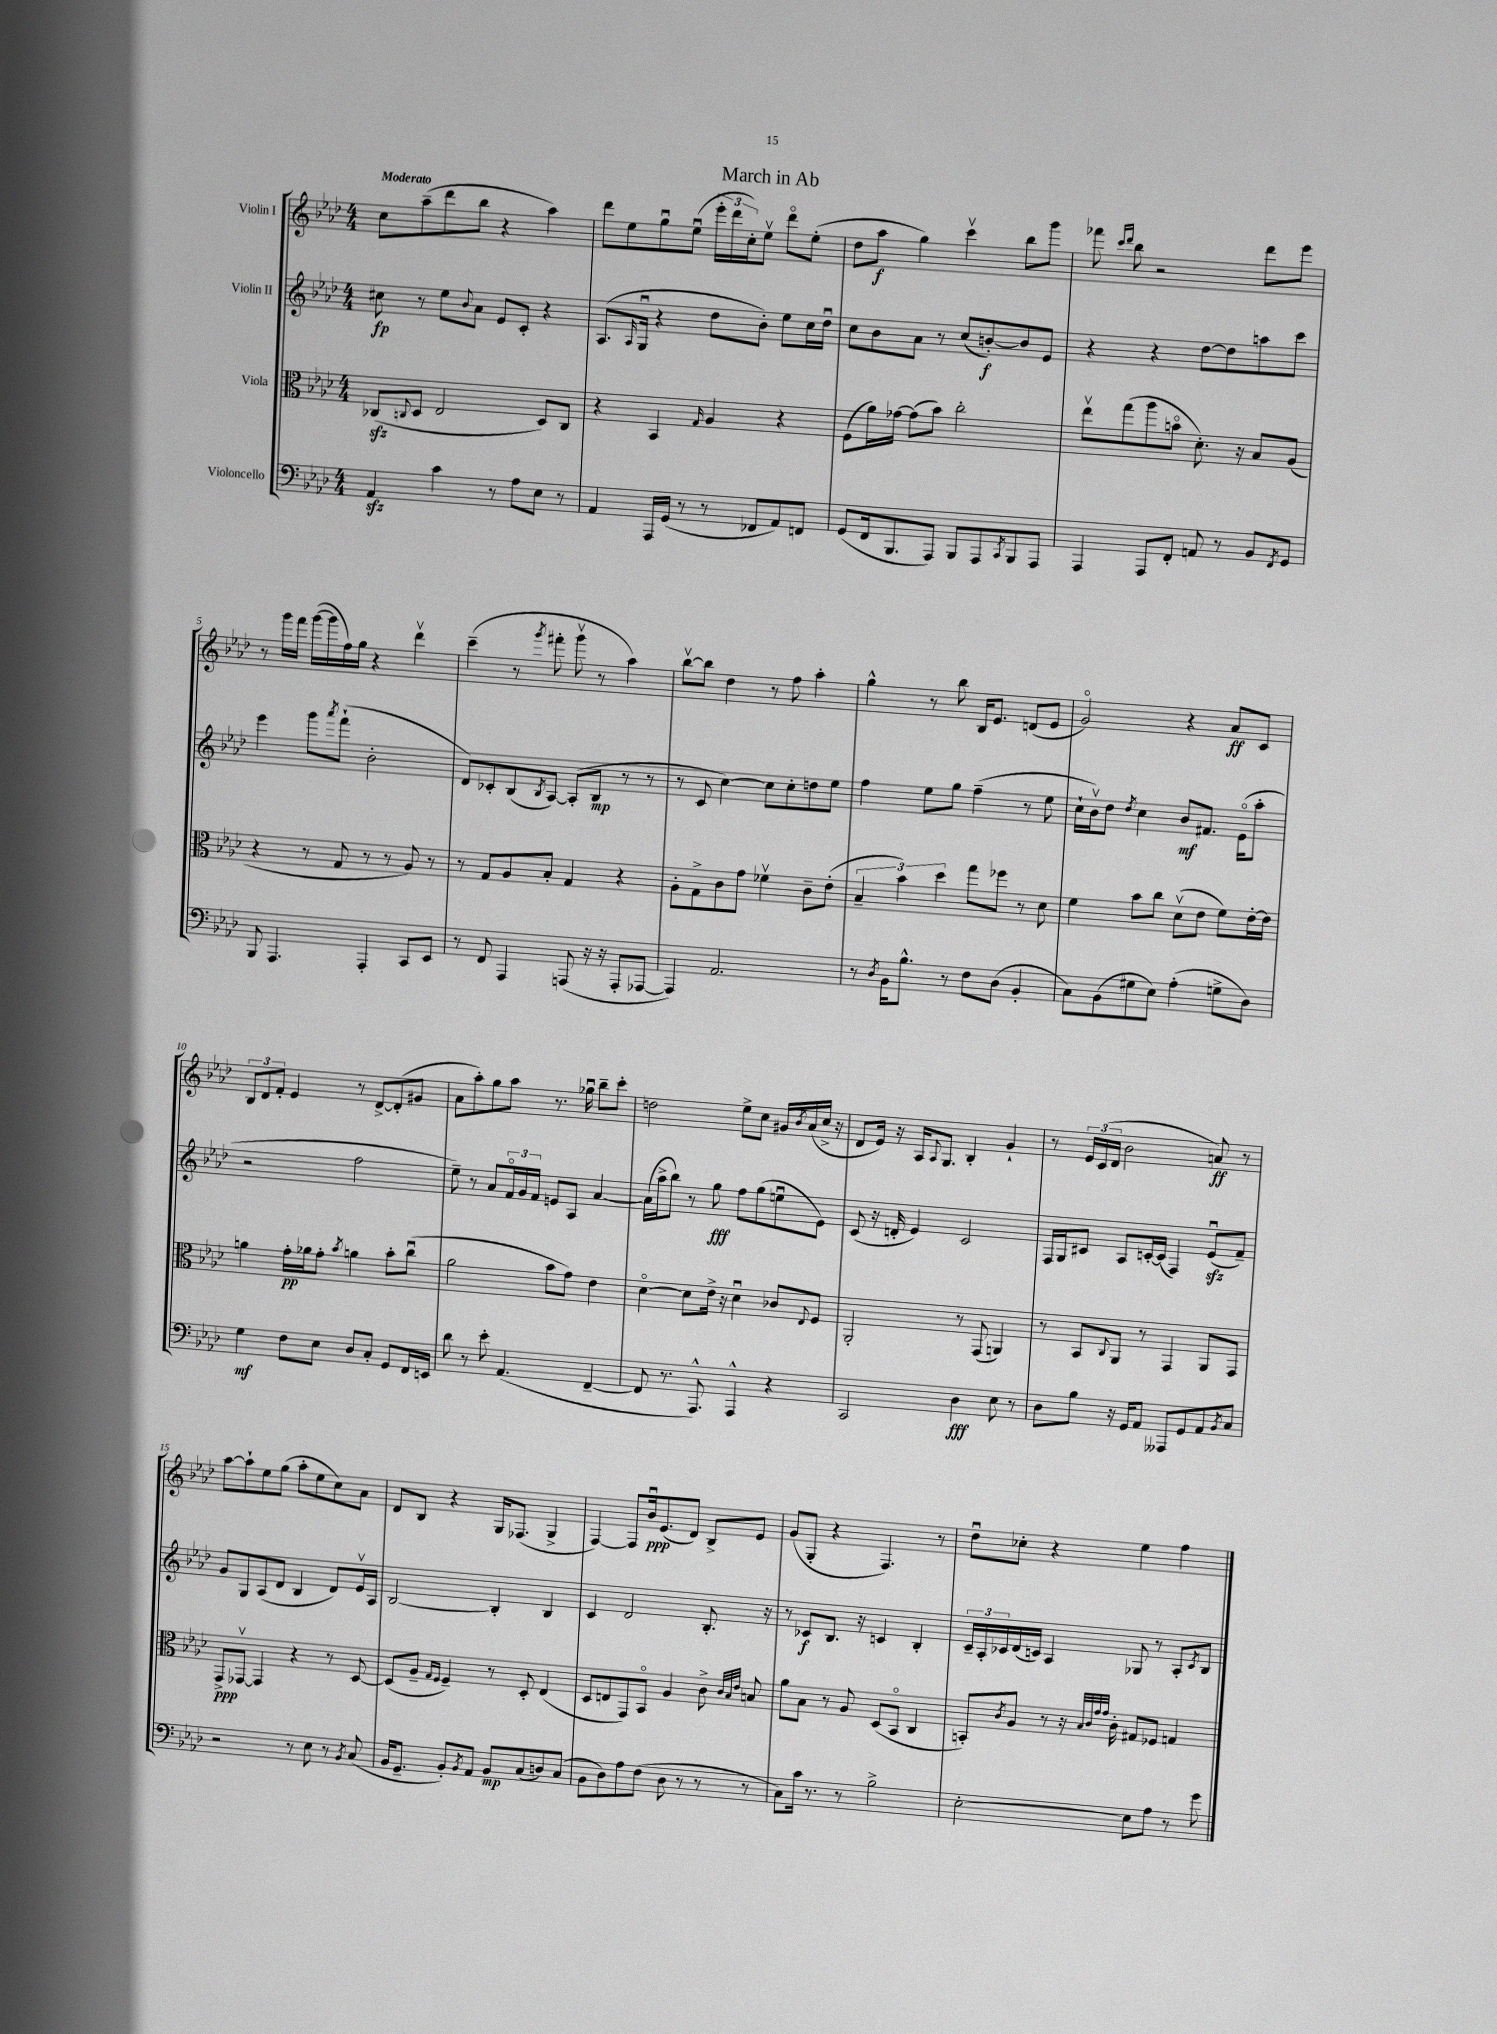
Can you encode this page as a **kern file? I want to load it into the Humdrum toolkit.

**kern	**kern	**kern	**kern
*staff4	*staff3	*staff2	*staff1
*clefF4	*clefC3	*clefG2	*clefG2
*k[b-e-a-d-]	*k[b-e-a-d-]	*k[b-e-a-d-]	*k[b-e-a-d-]
*M4/4	*M4/4	*M4/4	*M4/4
4AA-/	(8C-/L	8cc#\	8cc\L
.	8qqC/	.	.
.	8D-/J	8r	(8aa-~\
4c\	2E-/	8ee-\L	8ddd-\
.	.	8qqb-/	.
.	.	8a-\J	8bb-\J
8r	.	8e-/L	4r
8A-\L	.	8c'/J	.
8E-\J	8D-/L)	4r	4aa-\)
8r	8C/J	.	.
=	=	=	=
4AA-/	4r	(8.A-/L	8ddd-\L
.	.	.	8ee-\
.	.	16qqA-/	.
.	.	16Gu/Jk	.
16AAA-/LL	4BB-/	4r	8ggu\
(16GG/JJ	.	.	.
8r	.	.	(8ee-u\J
.	16qqG/	.	.
8r	4A-/	8dd-\L	24eee-'\LL
.	.	.	24ddd-\
.	.	.	24cc'\J)
8FF-/L	.	8b-'\J)	8ee-v\J
8AA-/)	4r	8ee-\L	8ddd-o\L
8FF/J	.	16cc\L	(8ee-'\J
.	.	16dd-u\JJ	.
=	=	=	=
(8GG/L	(8F\L	8cc\L	8dd-\L
16FF/k	16a-\L)	8b-\	8aa-\J
8.BBB-/	[16g-\JJ	.	.
.	(8g-\]L	8a-\J	4gg\)
8AAA-/J)	8b-\J)	8r	.
8BBB-/L	2cc'\	(8cc/L	4cccv\
8AAA-/	.	[8b'/)	.
8qCC/	.	.	.
8BBB-/	.	8b/]	8bb-\L
8AAA-/J	.	8e-/J	8ggg\J
=	=	=	=
4AAA-/	8ee-v\L	4r	8fff-\
.	.	.	16qqccc/LL
.	.	.	16qqddd-/JJ
.	(8gg\	.	8bb-\
8AAA-/L	8aa-\	4r	2r
8FF'/J	8bo\J	.	.
8AA/	8.d-'\)	[8dd-\L	.
8r	.	8dd-\]	.
.	16r	.	.
8BB-/L	8B-/L	8aa\	8ddd-\L
8qFF/	.	.	.
8GG/J	(8A-/J	8ccc\J	8eee-\J
=	=	=	=
8BBB-/	4r	4eee-\	8r
4.AAA-/	.	.	16ggg\LL
.	.	.	16fff\JJ
.	8r	8ggg\L	([16ggg\LL
.	.	.	16ggg\]
.	.	8qaaa-/	.
.	8G/	(8fff`\J	16ff\)
.	.	.	16gg\JJ
4AAA-'/	8r	2b-'\	4r
.	8r	.	.
8CC/L	8A-/)	.	4ddd-v\
8EE-/J	8r	.	.
=	=	=	=
8r	8r	8d-/L)	(4ccc~\
8FF/	8G/L	8c-'/	.
4AAA-/	8A-/	(8B-/	8r
.	.	8qB-/	8qggg/
.	8B-'/J	[8A-/J)	8fff#'\
(8AAA/	4G/	(8A-'/]L	8gggv\
16r	.	8B-/J	8r
16r	.	.	.
8AAA'/L	4r	8r	4aa-\)
[8AAA-/J	.	8r	.
=	=	=	=
4AAA-/])	8A-'\L	8r	[8bb-v\L
.	8G^\	8c/	8bb-\]J
2.AA-/	8c\	[4cc\)	4dd-\
.	8g\J	.	.
.	4f-v\	8cc\]L	8r
.	.	8cc'\	8ff\
.	8c~\L	8dd\	4aa-'\
.	(8e-'\J	8ee-\J	.
=	=	=	=
8r	6B-~/	4ff\	4gg^^\
8qD-/	.	.	.
16BB-\LK	.	.	.
.	6b-\)	.	.
8.B-^^\J	.	.	.
.	.	8ee-\L	8r
.	6dd-\	.	.
8r	.	8gg\J	8bb-\
8F\L	8gg\L	(4ff~\	16B-/LK
.	.	.	8.e-/J
(8D-\J	8ff-\J	.	.
4BB-'/	8r	8r	(8d/L
.	8d-\	8ee-\	8e-/J
=	=	=	=
8C\L)	4f\	16cc`\LL	2go/)
.	.	16b-v\J)	.
(8BB-\	.	8dd-\J	.
.	.	8qdd-/	.
8G#\	8b-\L	4cc\	.
8E-\J)	8cc\J	.	.
(4A-'\	(8d-v\L	8b-/L	4r
.	8e-\J	8.f#/J	.
8G^\L	8f\L)	.	8a-/L
.	.	(16e-o\LK	.
8D-\J)	[16e-'\L	8aa-'\J	8c/J
.	16e-\]JJ	.	.
=	=	=	=
4G\	4a\	2r	12B-/L
.	.	.	12d-/
.	.	.	12f'/J
8F\L	16g'\LL	.	4e-/
.	16a-\J	.	.
8E-\J	8g'\J	.	.
.	8qb-/	.	.
8D-/L	4a\	2ff\	8r
8C'/J	.	.	[8d-^/L
8GG/L	8b-'\L	.	(8d-'/]
16FF/L	(8ccu\J	.	8g#/J
16EE/JJ	.	.	.
=	=	=	=
8d-\	2a-\	8ee-~\)	8a-\L
8r	.	8r	8aa-'\)
8e-'\	.	8a-/L	8gg\
(4.AA-/	.	24fo/L	8aa-\J
.	.	24g/	.
.	.	24f/JJ	.
.	8b-\L	8e/L	8.r
.	8g\J)	8A-/J	.
.	.	.	16gg-u\
[4FF~/	4e-\	[4a-/	8bb-~\L
.	.	.	8ccc'\J
=	=	=	=
8FF/]	[4d-o\	(16a-\]LL	2dd\
.	.	16aa-^\J	.
8.r	.	8bb-\J)	.
.	8d-\]L	8r	.
8.AAA-^^/)	.	.	.
.	16e-^\Jk	8gg\	.
.	16r	.	.
4AAA-^^/	4d-u\	8ff\L	8ee-^\L
.	.	(8gg\	8cc\J
4r	8c-/L	8eeu\	16g#/LL
.	.	.	8qb-/
.	.	.	(16a-/
.	8qqE-/	.	.
.	8F/J	8e-\J)	16cc^/JJ
.	.	.	16r
=	=	=	=
2CC/	2AA-'/	(8c/	8d-/L
.	.	16r	16e-/Jk)
.	.	16d'/	16r
.	.	4e-/)	16A-/LK
.	.	.	8qqA-/
.	.	.	8.G/J
4D-\	8r	2c/	4B-'/
.	(8GG/	.	.
8E-\	4AA/)	.	4g`/
8r	.	.	.
=	=	=	=
8D-\L	8r	16F/LL	8r
.	.	16G/J	.
8B-\J	8BB-/L	8c#/J	24e-/LL
.	.	.	(24c/
.	.	.	24d-/JJ
.	8qqC/	.	.
16r	8AA-/J	8A-/L	2b-\
16GG/LK	.	.	.
8AA-/J	8r	[16c'/L	.
.	.	(16c/]JJ	.
8AAA--/L	4GG/	4F/)	.
8GG/	.	.	.
8AA-/	8AA-/L	(8e-u/L	8a/)
8qBB-/	.	.	.
8C/J	8GG/J	8f~/J)	8r
=	=	=	=
2r	8GG^/L	8g/L	[8aa-\L
.	[8GG-v/J	8G/	8aa-`\]
.	4GG-/]	(8A-/	8ee-\
.	.	8d-/J	(8gg\J
8r	4r	4B-/	8aa-'\L
8E-\	.	.	8ee-\
8r	8r	8d-/L)	8cc\)
8qBB-/	.	.	.
(8C/	[8D-/	16e-v/L	8a-\J
.	.	16A-/JJ	.
=	=	=	=
16BB-/LK	(8D-/]L	[2B-/	8d-/L
8.GG~/J	.	.	.
.	8A-~/J	.	8B-/J
.	16qqG/LL	.	.
.	16qqF/JJ	.	.
8BB-'/L)	4F~/)	.	4r
8qBB-/	.	.	.
8AA-/J	.	.	.
8BB-/L	8r	4B-'/]	16G/LK
.	.	.	(8.F-/J
(8C/	8D-'/	.	.
8D/)	(4E-/	4B-/	4G^/
(8C/J	.	.	.
=	=	=	=
8BB-\L	8D-/L	4c/	[4F/)
8D-\)	8E/	.	.
8A-\	8GG/)	2d-/	8F/]L
(8F\J	8BB-o/J	.	16b-u/k
.	.	.	(8.e-/
8D-\	4A-/	.	.
8r	.	.	8d-/J)
8r	8c^\	8.B-'/	8B-^/L
.	32qqc/LLL	.	.
.	32qqB-/	.	.
.	32qqe-/JJJ	.	.
8r	8B/	.	8e-/J
.	.	16r	.
=	=	=	=
8C\L)	8a-\L	8r	(8g/L
16c\Jk	8B-\J	8c-/L	8G'/J
8.r	.	.	.
.	8r	8.B-/J	4r
8r	8A-/	.	.
.	.	16r	.
2B-^\	(8D-/L	4c/	4.F/)
.	8BB-o/J	.	.
.	4C/	4B-'/	.
.	.	.	8r
=	=	=	=
[2E-'\	8BB'/L)	24c~/LL	8dd-u\L
.	.	24A-'/	.
.	.	24c-/	.
.	8qc/	.	.
.	8A-/J	(16d-/	8cc-'\J
.	.	16c/JJ)	.
.	8r	4A-/	4r
.	16r	.	.
.	32qqB-/LLL	.	.
.	32qqc/	.	.
.	32qqg/	.	.
.	32qqg/JJJ	.	.
.	16c'\	.	.
8E-\]L	8G#/L	8G-/	4ee-\
8A-\J	8F-/J	8r	.
8r	4G/	8A-'/L	4ff\
.	.	8qc/	.
8g\	.	8B-/J	.
==	==	==	==
*-	*-	*-	*-
